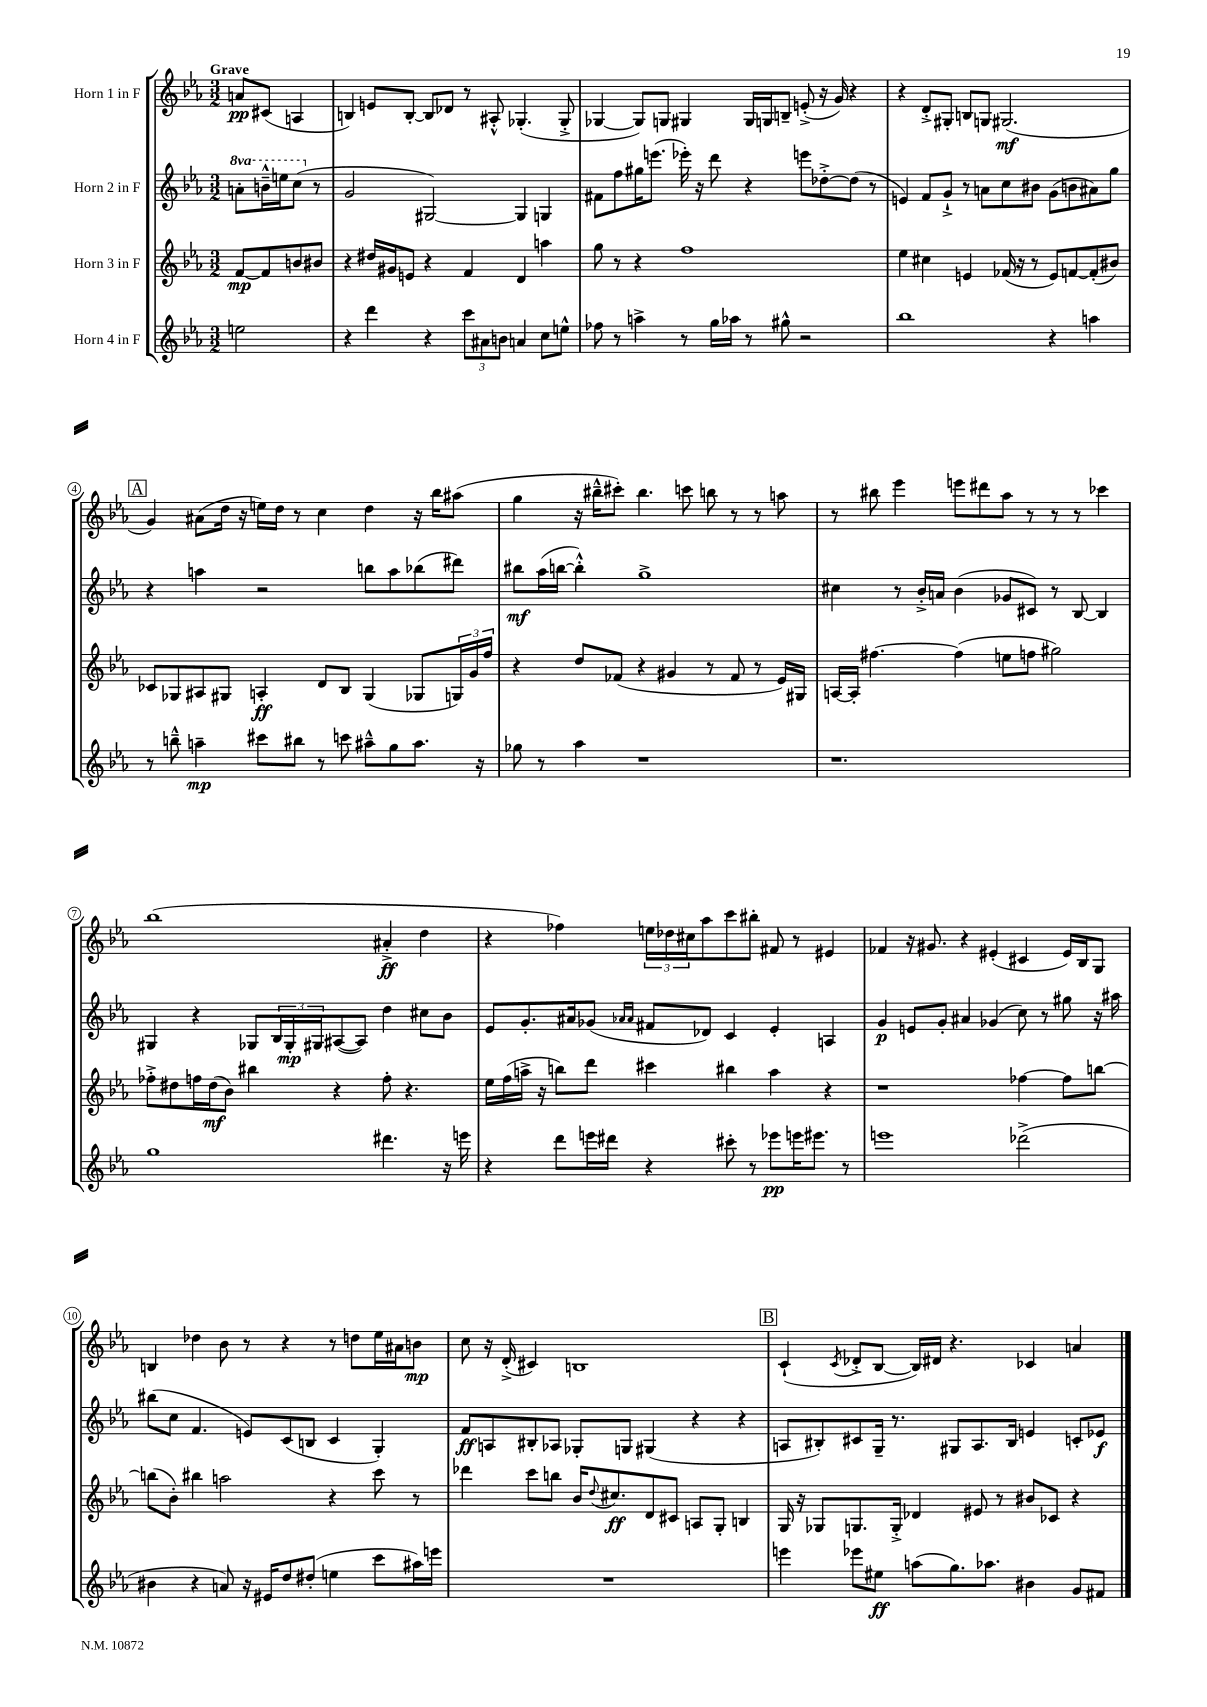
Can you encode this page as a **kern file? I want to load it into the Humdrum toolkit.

**kern	**kern	**kern	**kern
*staff4	*staff3	*staff2	*staff1
*clefG2	*clefG2	*clefG2	*clefG2
*k[b-e-a-]	*k[b-e-a-]	*k[b-e-a-]	*k[b-e-a-]
*M3/2	*M3/2	*M3/2	*M3/2
2ee\	[8f/L	8aa'\L	8a/L
.	8f/]	16bb~^^\L	(8c#/J
.	.	16eee\J	.
.	8b/	(8ccc\J	4A/
.	8b#/J	8r	.
=	=	=	=
4r	4r	2g/	4B/)
4ddd\	16dd#/LL	.	8e/L
.	16g#/J	.	.
.	8e/J	.	[8B'/J
4r	4r	[2G#/)	8B/]L
.	.	.	8d-/J
12ccc\L	4f/	.	8r
12a#\	.	.	.
.	.	.	8A#'^^/
12b\J	.	.	.
4a/	4d/	4G#/]	(4.G-'/
8cc\L	4aa\	4G/	.
8ee^^\J	.	.	8G-'^/
=	=	=	=
8ff-\	8gg\	8f#\L	[4G-/
8r	8r	8ff\	.
4aa^\	4r	16gg#\K	8G-/]L)
.	.	(8.eee\J	.
.	.	.	8G/J
8r	1ff	16eee-'\)	4G#/
.	.	16r	.
16gg\LL	.	8ddd\	.
16aa-\JJ	.	.	.
8r	.	4r	16G#/LL
.	.	.	16G/J
8gg#^^\	.	.	8B~/J
2r	.	8eee\L	(8e'^/
.	.	[8dd-'^\	16r
.	.	.	16g/)
.	.	(8dd-\]J	4r
.	.	8r	.
=	=	=	=
1bb-	4ee-\	4e/)	4r
.	4cc#\	8f/L	8d'^/L
.	.	8g`^/J	8G#'/J
.	4e/	8r	8B/L
.	.	8a\L	8G/J
.	(16f-/	8cc\	(2.G#/
.	16r	.	.
.	8r	8b#\J	.
4r	8e/L)	(8g\L	.
.	[8f/	8b\	.
4aa\	(8f'/]	8a#\)	.
.	8b#/J)	8gg\J	.
=	=	=	=
8r	8c-/L	4r	4g/)
8bb~^^\	8G-/	.	.
4aa~\	8A#/	4aa\	(8a#\L
.	8G#/J	.	16dd\Jk
.	.	.	16r
8ccc#\L	4A'/	2r	16ee\LL)
.	.	.	16dd\JJ
8bb#\J	.	.	8r
8r	8d/L	.	4cc\
8ccc\	8B-/J	.	.
8aa#~^^\L	(4G#/	8bb\L	4dd\
8gg\	.	8aa\	.
8.aa#\J	8G-/L	(8bb-\	16r
.	.	.	16bb-\LK
.	24G/L)	8ddd#\J)	(8aa#\J
.	24g/	.	.
16r	.	.	.
.	24ff/JJ	.	.
=	=	=	=
8gg-\	4r	8bb#\L	4gg\
8r	.	(16aa-\L	.
.	.	[16bb\JJ	.
4aa-\	8dd/L	4bb'^^\])	16r
.	.	.	16bb#~^^\LK
.	(8f-/J	.	8ccc#'\J)
1r	4r	1gg^	4.bb#\
.	4g#/	.	.
.	.	.	8ccc\
.	8r	.	8bb\
.	8f-/	.	8r
.	8r	.	8r
.	16e-/LL)	.	8aa\
.	16G#/JJ	.	.
=	=	=	=
1.r	[16A/LL	4cc#\	8r
.	16A'/]JJ	.	.
.	[4.ff#\	.	8bb#\
.	.	8r	4eee-\
.	.	16b-'^/LL	.
.	.	16a/JJ	.
.	(4ff#\]	(4b-\	8eee\L
.	.	.	8ddd#\
.	8ee\L	8g-/L	8aa-\J
.	8ff\J	8c#/J)	8r
.	2gg#\)	8r	8r
.	.	[8B-/	8r
.	.	4B-/]	4ccc-\
=	=	=	=
1gg	8ff-'^\L	4G#/	(1bb-
.	8dd#\	.	.
.	16ff\L	4r	.
.	(16dd#\J	.	.
.	8b-\J)	.	.
.	4bb#\	8G-/L	.
.	.	24B-/L	.
.	.	24G-'/	.
.	.	24G#/J	.
.	4r	([8A#/	.
.	.	8A#/]J)	.
4.ddd#\	8ff'\	4dd\	4a#'^/
.	4.r	.	.
.	.	8cc#\L	4dd\
16r	.	8b-\J	.
16eee\	.	.	.
=	=	=	=
4r	16ee-\LL	8e-/L	4r
.	(16ff\	.	.
.	16aa^\JJ	8.g'/	.
.	16r	.	.
8ddd\L	8bb\L)	.	4ff-\)
.	.	16a#/k	.
16eee\L	8ddd\J	(8g-/J	.
16ddd#\JJ	.	.	.
.	.	16qqa-/LL	.
.	.	16qqa-/JJ	.
4r	4ccc#\	8f#/L	24ee\LL
.	.	.	24dd-\
.	.	.	24cc#\J
.	.	8d-/J)	8aa-\
8ccc#'\	4bb#\	4c/	8ccc\
8r	.	.	8bb#'\J
8eee-\L	4aa\	4e-'/	8f#/
16eee\K	.	.	8r
8.eee#\J	.	.	.
.	4r	4A/	4e#/
8r	.	.	.
=	=	=	=
1eee	1r	4g/	4f-/
.	.	8e/L	16r
.	.	.	8.g#/
.	.	8g'/J	.
.	.	4a#/	4r
.	.	(4g-/	(4e#'/
(2ddd-^\	[4ff-\	8cc\)	4c#/
.	.	8r	.
.	8ff-\]L	8gg#\	16e#/LL)
.	.	.	16B-/J
.	[8bb\J	16r	8G/J
.	.	16aa#\	.
=	=	=	=
4b#\	(8bb\]L	(8bb#\L	4B/
.	8b-'\J)	8cc\J	.
4r	4bb#\	4.f/	4dd-\
8a/)	2aa\	.	8b-\
16r	.	8e/L)	8r
16e#/LK	.	.	.
8dd/	.	(8c/	4r
(8dd#'/J	.	8B/J	.
4ee\	4r	4c/	8r
.	.	.	8dd\L
8ccc\L	8ccc\	4G'/)	16ee-\L
.	.	.	16a#\J
16aa#\L)	8r	.	8b\J
16eee\JJ	.	.	.
=	=	=	=
1.r	4ddd-\	8f/L	8cc\
.	.	8A/	16r
.	.	.	(16d'^/
.	8ccc\L	8B#'/	4c#/)
.	8bb\J	8A-/J	.
.	16b-/LK	8G-'/L	1B
.	8qqdd/	.	.
.	8.cc#/	.	.
.	.	8G/J	.
.	8d/	(4G#/	.
.	8c#/J	.	.
.	8A/L	4r	.
.	8G'/J	.	.
.	4B/	4r	.
=	=	=	=
4eee\	16G/	8A/L	(4c`/
.	16r	.	.
.	8G-/L	8B#'/)	.
.	.	.	8qc/
8eee-\L	8.G/	8c#/	8d-'^/L
8ee#\J	.	16G~/Jk	[8B-/J
.	16G'^/Jk	8.r	.
(8aa\L	4d-/	.	16B-/]LL)
.	.	.	16d#/JJ
8.gg\)	.	8G#/L	4.r
.	8e#/	8.A/	.
8.aa-\J	.	.	.
.	8r	.	.
.	.	16B#/Jk	.
4b#\	8b#/L	4e/	4c-/
.	8c-/J	.	.
8g/L	4r	8c'/L	4a/
8f#/J	.	8e-/J	.
==	==	==	==
*-	*-	*-	*-
